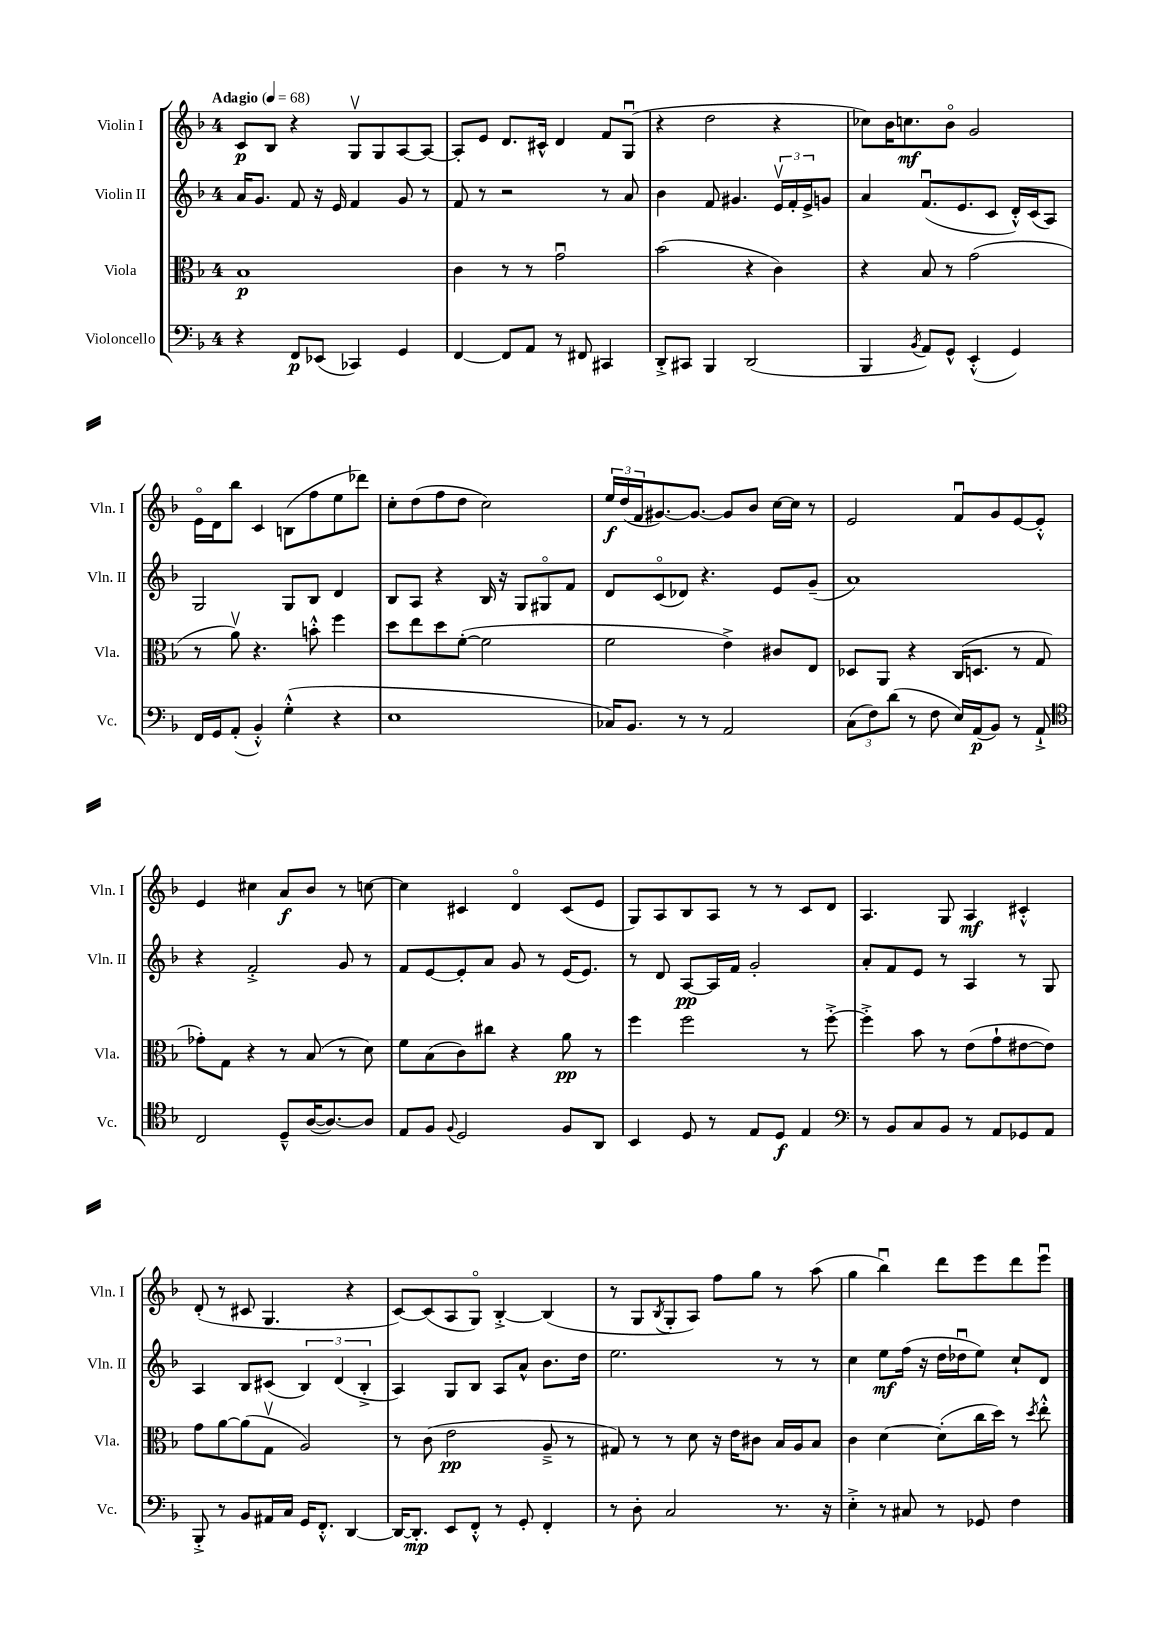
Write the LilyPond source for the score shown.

<<
\new StaffGroup <<
\new Staff = "s0" \with { instrumentName = "Violin I" shortInstrumentName = "Vln. I" } {
    \clef treble \key f \major \once \override Staff.TimeSignature.style = #'single-digit \time 4/4 \tempo "Adagio" 4 = 68
    c'8\p bes8 r4 g8\upbow g8 a8~ a8~ |
    a8-. e'8 d'8. cis'16-^ d'4 f'8 g8\downbow( |
    r4 d''2 r4 |
    ces''8) bes'16 c''8.\mf bes'8\flageolet g'2 |
    e'16\flageolet d'16 bes''8 c'4 b8( f''8 e''8 des'''8) |
    c''8-. d''8( f''8 d''8 c''2) |
    \tuplet 3/2 { e''16\f d''16( f'16 } gis'8.~) gis'8.~ gis'8 bes'8 c''16~ c''16 r8 |
    e'2 f'8\downbow g'8 e'8~ e'8-.-^ |
    e'4 cis''4 a'8\f bes'8 r8 c''8~ |
    c''4 cis'4 d'4\flageolet cis'8( e'8 |
    g8) a8 bes8 a8 r8 r8 c'8 d'8 |
    a4. g8 a4\mf cis'4-.-^ |
    d'8-.( r8 cis'8 g4. r4 |
    c'8~) c'8( a8 g8\flageolet) bes4~-.-> bes4( |
    r8 g8 \acciaccatura { bes8 } g8-. a8) f''8 g''8 r8 a''8( |
    g''4 bes''4\downbow) d'''8 e'''8 d'''8 e'''8\downbow \bar "|." |
}
\new Staff = "s1" \with { instrumentName = "Violin II" shortInstrumentName = "Vln. II" } {
    \clef treble \key f \major \once \override Staff.TimeSignature.style = #'single-digit \time 4/4
    a'16 g'8. f'8 r16 e'16 f'4 g'8 r8 |
    f'8 r8 r2 r8 a'8 |
    bes'4 f'8 gis'4. \tuplet 3/2 { e'16\upbow f'16-. e'16-> } g'8 |
    a'4 f'8.\downbow( e'8. c'8 d'16-.-^) c'16( a8) |
    g2 g8 bes8 d'4 |
    bes8 a8 r4 bes16 r16 g8 gis8\flageolet f'8 |
    d'8 c'8\flageolet( des'8) r4. e'8 g'8--( |
    a'1) |
    r4 f'2-.-> g'8 r8 |
    f'8 e'8~ e'8-. a'8 g'8 r8 e'16( e'8.) |
    r8 d'8 a8~\pp a16 f'16 g'2-. |
    a'8-. f'8 e'8 r8 a4 r8 g8 |
    a4 bes8 cis'8( \tuplet 3/2 { bes4) d'4( bes4-.-> } |
    a4) g8 bes8 a8 a'8-^ bes'8. d''16 |
    e''2. r8 r8 |
    c''4 e''8\mf f''16( r16 d''16 des''16\downbow e''8) c''8-! d'8 \bar "|." |
}
\new Staff = "s2" \with { instrumentName = "Viola" shortInstrumentName = "Vla." } {
    \clef alto \key f \major \once \override Staff.TimeSignature.style = #'single-digit \time 4/4
    bes1\p |
    c'4 r8 r8 g'2\downbow |
    bes'2( r4 c'4) |
    r4 bes8 r8 g'2( |
    r8 a'8\upbow) r4. b'8-.-^ f''4 |
    d''8 e''8 d''8 f'8~-.( f'2 |
    f'2 e'4->) cis'8 e8 |
    des8 a,8 r4 c16( d8. r8 g8 |
    ges'8-.) g8 r4 r8 bes8( r8 d'8) |
    f'8 bes8( c'8) cis''8 r4 a'8\pp r8 |
    f''4 f''2 r8 f''8~-.-> |
    f''4-.-> bes'8 r8 e'8( g'8-! eis'8~ eis'8) |
    g'8 a'8~ a'8( g8\upbow a2) |
    r8 c'8( e'2\pp a8---> r8 |
    gis8) r8 r8 d'8 r16 e'16 cis'8 bes16 a16 bes8 |
    c'4 d'4~ d'8-.( c''16 d''16) r8 \acciaccatura { d''8 } e''8-.-^ \bar "|." |
}
\new Staff = "s3" \with { instrumentName = "Violoncello" shortInstrumentName = "Vc." } {
    \clef bass \key f \major \once \override Staff.TimeSignature.style = #'single-digit \time 4/4
    r4 f,8\p ees,8( ces,4) g,4 |
    f,4~ f,8 a,8 r8 fis,8 cis,4 |
    d,8-.-> cis,8 bes,,4 d,2( |
    bes,,4 \acciaccatura { bes,8 } a,8) g,8-^ e,4-.-^( g,4) |
    f,16 g,16 a,8-.( bes,4-.-^) g4-.-^( r4 |
    e1 |
    ces16) bes,8. r8 r8 a,2 |
    \tuplet 3/2 { c8( f8) d'8( } r8 f8 e16) a,16\p( bes,8) r8 a,8-!-> |
    \clef tenor c2 d8---^ a16~( a8.~) a8 |
    e8 f8 \appoggiatura { f8 } d2 f8 a,8 |
    bes,4 d8 r8 e8 d8\f e4 |
    \clef bass r8 bes,8 c8 bes,8 r8 a,8 ges,8 a,8 |
    bes,,8-.-> r8 bes,8 ais,16 c16 g,16 f,8.-.-^ d,4~ |
    d,16~ d,8.-.\mp e,8 f,8-.-^ r8 g,8-. f,4-. |
    r8 d8-. c2 r8. r16 |
    e4-.-> r8 cis8 r8 ges,8 f4 \bar "|." |
}
>>
>>
\layout { \context { \Score \remove "Bar_number_engraver" } }
